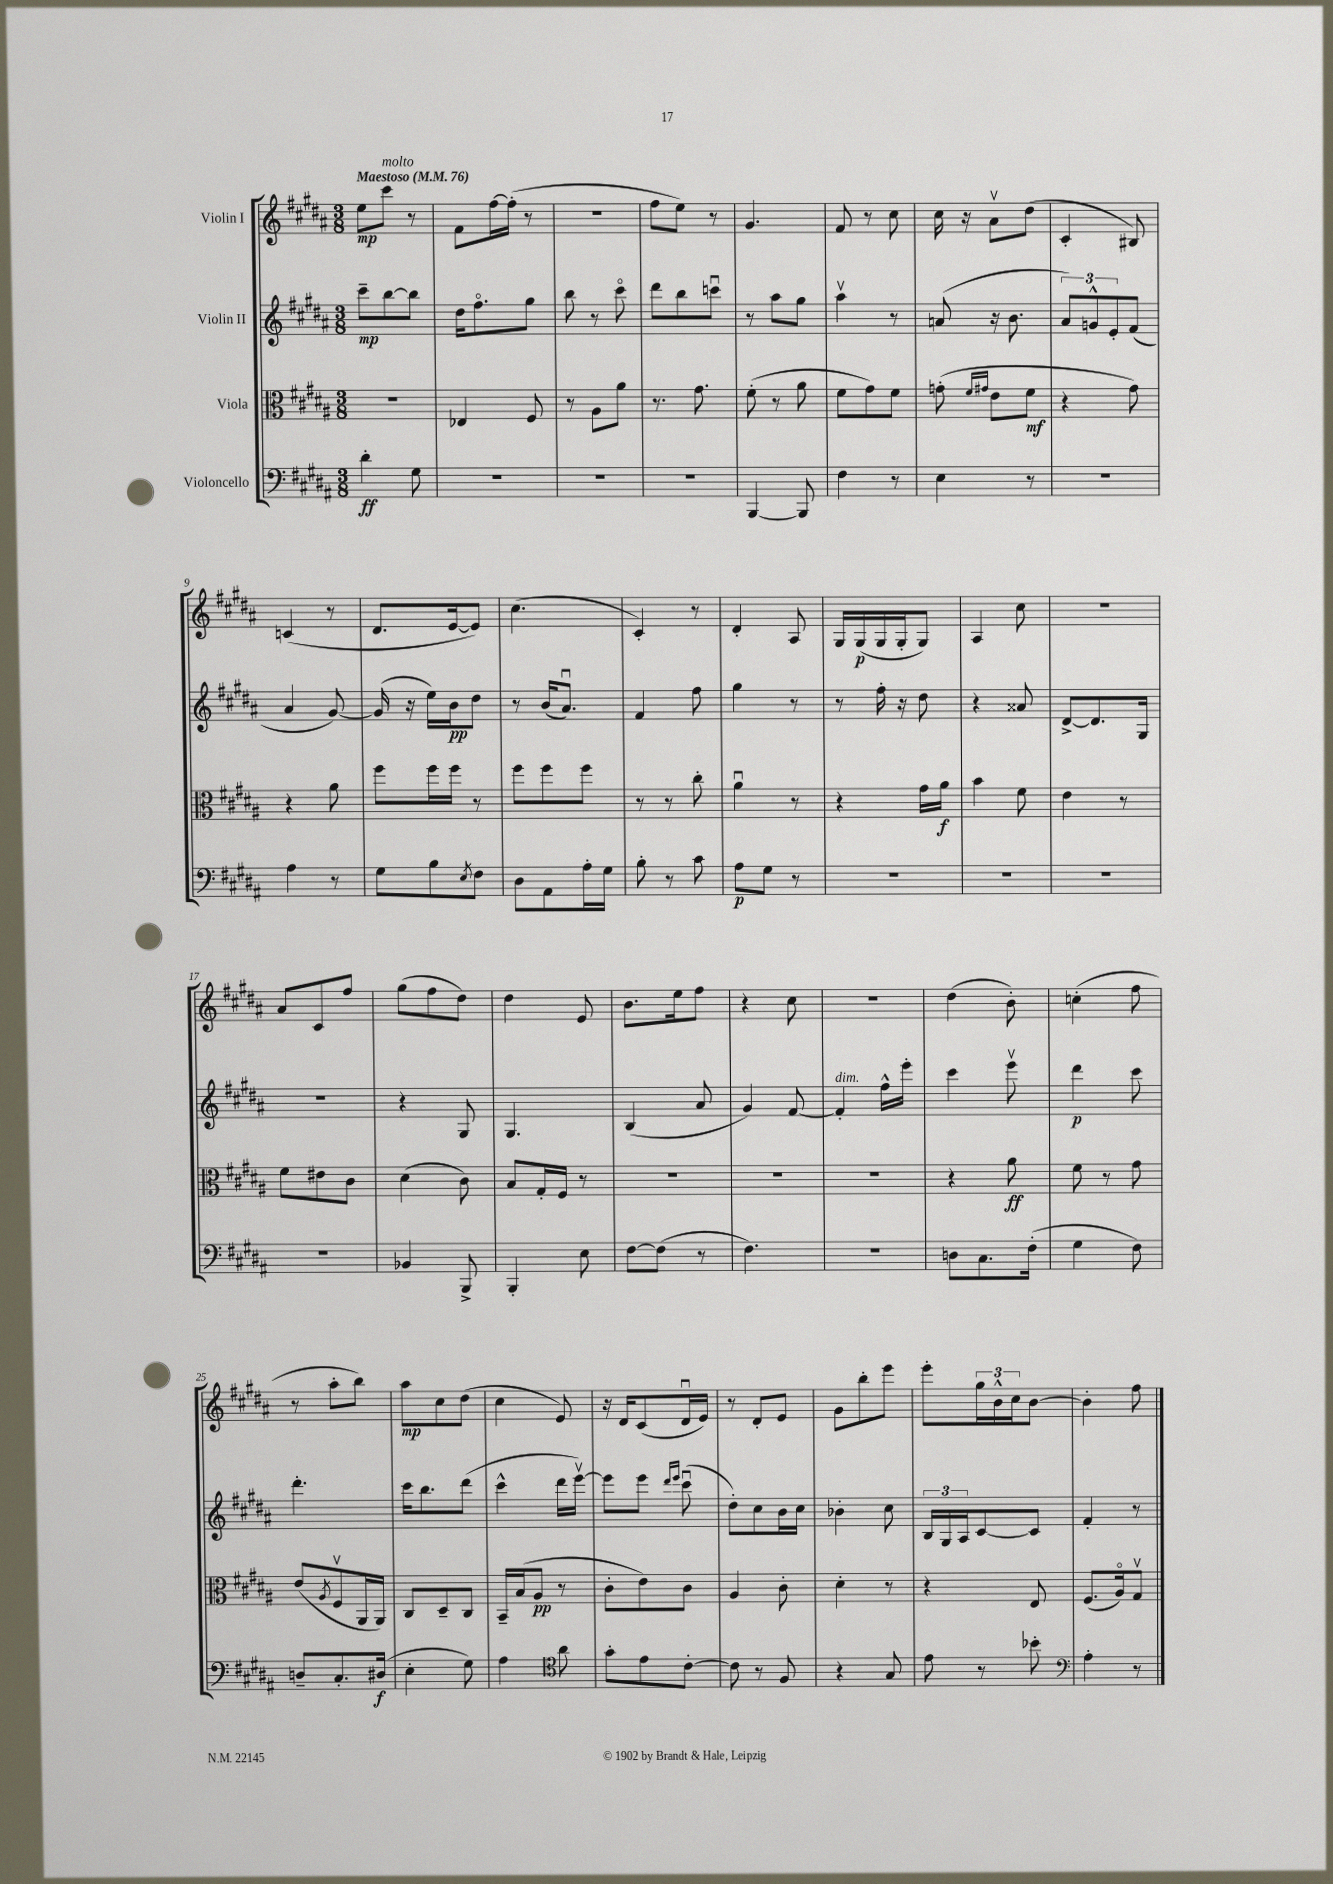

**kern	**dynam	**kern	**dynam	**kern	**dynam	**kern	**dynam
*part4	*part4	*part3	*part3	*part2	*part2	*part1	*part1
*staff4	*staff4	*staff3	*staff3	*staff2	*staff2	*staff1	*staff1
*I"Violoncello	*	*I"Viola	*	*I"Violin II	*	*I"Violin I	*
*clefF4	*	*clefC3	*	*clefG2	*	*clefG2	*
*k[f#c#g#d#a#]	*	*k[f#c#g#d#a#]	*	*k[f#c#g#d#a#]	*	*k[f#c#g#d#a#]	*
*M3/8	*	*M3/8	*	*M3/8	*	*M3/8	*
*MM76	*	*MM76	*	*MM76	*	*MM76	*
=1	=1	=1	=1	=1	=1	=1	=1
!	!	!	!	!	!	!LO:TX:a:B:t=Maestoso	!
4d#'\	ff	4.r	.	8ccc#~\L	mp	8ee\L	mp
!	!	!	!	!	!	!LO:TX:a:i:t=molto	!
.	.	.	.	[8bb\	.	8ccc#\J	.
8G#\	.	.	.	8bb\J]	.	8r	.
=2	=2	=2	=2	=2	=2	=2	=2
4.r	.	4E-X/	.	16dd#\KL	.	8f#\L	.
.	.	.	.	8.ff#\	.	.	.
.	.	.	.	.	.	[16ff#\L	.
.	.	.	.	.	.	(16ff#'\JJ]	.
.	.	8F#/	.	8gg#\J	.	8r	.
=3	=3	=3	=3	=3	=3	=3	=3
4.r	.	8r	.	8bb\	.	4.r	.
.	.	8A#\L	.	8r	.	.	.
.	.	8a#\J	.	8ccc#\	.	.	.
=4	=4	=4	=4	=4	=4	=4	=4
4.r	.	8.r	.	8ddd#\L	.	8ff#\L	.
.	.	.	.	8bb\	.	8ee\J)	.
.	.	8.g#\	.	.	.	.	.
.	.	.	.	8cccnu\J	.	8r	.
=5	=5	=5	=5	=5	=5	=5	=5
[4BBB/	.	(8f#'\	.	8r	.	4.g#/	.
.	.	8r	.	8aa#\L	.	.	.
8BBB/]	.	8a#\	.	8gg#\J	.	.	.
=6	=6	=6	=6	=6	=6	=6	=6
4F#\	.	8f#\L	.	4aa#v\	.	8f#/	.
.	.	8g#\)	.	.	.	8r	.
8r	.	8f#\J	.	8r	.	8cc#\	.
=7	=7	=7	=7	=7	=7	=7	=7
4E\	.	(8gn'\	.	(8an/	.	16cc#\	.
.	.	.	.	.	.	16r	.
.	.	16qqf#/LL	.	.	.	.	.
.	.	16qqg#X/JJ	.	.	.	.	.
.	.	8e\L	.	16r	.	8a#v\L	.
.	.	.	.	8.b\	.	.	.
8r	.	8f#\J	mf	.	.	(8dd#\J	.
=8	=8	=8	=8	=8	=8	=8	=8
4.r	.	4r	.	12a#/L)	.	4c#'/	.
.	.	.	.	12gn^^/	.	.	.
.	.	.	.	12e'/	.	.	.
.	.	8g#\)	.	(8f#/J	.	8B#X/)	.
!!LO:LB:g=z
=9	=9	=9	=9	=9	=9	=9	=9
4A#\	.	4r	.	4a#/	.	(4cn/	.
8r	.	8a#\	.	[8g#/)	.	8r	.
=10	=10	=10	=10	=10	=10	=10	=10
8G#\L	.	8ff#\L	.	(16g#/]	.	8.d#/L	.
.	.	.	.	16r	.	.	.
8B\	.	16ff#\L	.	16ee\LL)	.	.	.
.	.	16ff#\JJ	.	16b\J	pp	[16e/k	.
8qE/	.	.	.	.	.	.	.
8F#\J	.	8r	.	8dd#\J	.	8e/J])	.
=11	=11	=11	=11	=11	=11	=11	=11
8D#\L	.	8ff#\L	.	8r	.	(4.cc#\	.
8AA#\	.	8ff#\	.	(16b/KL	.	.	.
.	.	.	.	8.a#u/J)	.	.	.
16A#'\L	.	8ff#\J	.	.	.	.	.
16G#\JJ	.	.	.	.	.	.	.
=12	=12	=12	=12	=12	=12	=12	=12
8B'\	.	8r	.	4f#/	.	4c#'/)	.
8r	.	8r	.	.	.	.	.
8c#\	.	8cc#'\	.	8ff#\	.	8r	.
=13	=13	=13	=13	=13	=13	=13	=13
8A#\L	p	4a#u\	.	4gg#\	.	4d#'/	.
8G#\J	.	.	.	.	.	.	.
8r	.	8r	.	8r	.	8A#/	.
=14	=14	=14	=14	=14	=14	=14	=14
4.r	.	4r	.	8r	.	16G#/LL	.
.	.	.	.	.	.	(16G#/	p
.	.	.	.	16ff#'\	.	16G#/	.
.	.	.	.	16r	.	16G#'/J	.
.	.	16g#\LL	.	8dd#\	.	8G#/J)	.
.	.	16a#\JJ	f	.	.	.	.
=15	=15	=15	=15	=15	=15	=15	=15
4.r	.	4b\	.	4r	.	4A#/	.
.	.	8f#\	.	8a##X/	.	8cc#\	.
=16	=16	=16	=16	=16	=16	=16	=16
4.r	.	4e\	.	[8d#^/L	.	4.r	.
.	.	.	.	8.d#/]	.	.	.
.	.	8r	.	.	.	.	.
.	.	.	.	16G#/Jk	.	.	.
!!LO:LB:g=z
=17	=17	=17	=17	=17	=17	=17	=17
4.r	.	8f#\L	.	4.r	.	8a#/L	.
.	.	8e#X\	.	.	.	8c#/	.
.	.	8c#\J	.	.	.	8ff#/J	.
=18	=18	=18	=18	=18	=18	=18	=18
4BB-X/	.	(4d#\	.	4r	.	(8gg#\L	.
.	.	.	.	.	.	8ff#\	.
8BBB^/	.	8c#\)	.	8G#/	.	8dd#\J)	.
=19	=19	=19	=19	=19	=19	=19	=19
4BBB'/	.	8B/L	.	4.G#/	.	4dd#\	.
.	.	16G#'/L	.	.	.	.	.
.	.	16F#/JJ	.	.	.	.	.
8E\	.	8r	.	.	.	8e/	.
=20	=20	=20	=20	=20	=20	=20	=20
[8F#\L	.	4.r	.	(4B/	.	8.b\L	.
(8F#\J]	.	.	.	.	.	.	.
.	.	.	.	.	.	16ee\k	.
8r	.	.	.	8a#/	.	8ff#\J	.
=21	=21	=21	=21	=21	=21	=21	=21
4.F#\)	.	4.r	.	4g#/)	.	4r	.
.	.	.	.	[8f#/	.	8cc#\	.
=22	=22	=22	=22	=22	=22	=22	=22
!	!	!	!	!LO:TX:a:i:t=dim.	!	!	!
4.r	.	4.r	.	4f#'/]	.	4.r	.
.	.	.	.	16ff#^^\LL	.	.	.
.	.	.	.	16eee'\JJ	.	.	.
=23	=23	=23	=23	=23	=23	=23	=23
8Dn\L	.	4r	.	4ccc#\	.	(4dd#\	.
8.C#\	.	.	.	.	.	.	.
.	.	8a#\	ff	8eeev\	.	8b'\)	.
(16F#'\Jk	.	.	.	.	.	.	.
=24	=24	=24	=24	=24	=24	=24	=24
4G#\	.	8f#\	.	4ddd#\	p	(4ccn'\	.
.	.	8r	.	.	.	.	.
8F#\)	.	8g#\	.	8ccc#\	.	8ff#\	.
!!LO:LB:g=z
=25	=25	=25	=25	=25	=25	=25	=25
8Dn~/L	.	(8e/L	.	4.ddd#'\	.	8r	.
.	.	8qA#/	.	.	.	.	.
8.C#'/	.	8F#v/	.	.	.	8aa#'\L	.
.	.	16AA#/L	.	.	.	8bb\J)	.
(16D#X/Jk	f	16AA#/JJ)	.	.	.	.	.
=26	=26	=26	=26	=26	=26	=26	=26
4E'\	.	8C#/L	.	16ccc#\KL	.	8aa#\L	mp
.	.	.	.	8.bb\	.	.	.
.	.	8D#~/	.	.	.	8cc#\	.
8G#\)	.	8C#/J	.	(8ddd#\J	.	(8dd#\J	.
=27	=27	=27	=27	=27	=27	=27	=27
4A#\	.	16BB~/LL	.	4ccc#^^\	.	4cc#\	.
.	.	(16B/J	.	.	.	.	.
.	.	8A#/J	pp	.	.	.	.
*clefC4	*	*	*	*	*	*	*
8a#\	.	8r	.	16ddd#\LL	.	8e/)	.
.	.	.	.	[16eeev\JJ)	.	.	.
=28	=28	=28	=28	=28	=28	=28	=28
8g#'\L	.	8c#'\L	.	8eee\L]	.	16r	.
.	.	.	.	.	.	16d#/KL	.
8e\	.	8e\)	.	8eee\J	.	(8c#/	.
.	.	.	.	16qqddd#/LL	.	.	.
.	.	.	.	16qqeee/JJ	.	.	.
[8c#'\J	.	8c#\J	.	(8ccc#u\	.	16d#u/L	.
.	.	.	.	.	.	16e/JJ)	.
=29	=29	=29	=29	=29	=29	=29	=29
8c#\]	.	4A#/	.	8dd#'\L)	.	8r	.
8r	.	.	.	8cc#\	.	8d#'/L	.
8F#/	.	8c#'\	.	16b\L	.	8e/J	.
.	.	.	.	16cc#\JJ	.	.	.
=30	=30	=30	=30	=30	=30	=30	=30
4r	.	4d#'\	.	4b-X'\	.	8g#\L	.
.	.	.	.	.	.	8bb'\	.
8G#/	.	8r	.	8cc#\	.	8eee\J	.
=31	=31	=31	=31	=31	=31	=31	=31
8e\	.	4r	.	24B/LL	.	8eee'\L	.
.	.	.	.	24G#/	.	.	.
.	.	.	.	24A#/J	.	.	.
8r	.	.	.	[8c#/	.	24gg#\L	.
.	.	.	.	.	.	24b^^\	.
.	.	.	.	.	.	24cc#\J	.
8b-X'\	.	8E/	.	8c#/J]	.	[8b\J	.
=32	=32	=32	=32	=32	=32	=32	=32
*clefF4	*	*	*	*	*	*	*
4A#'\	.	(8.F#/L	.	4f#'/	.	4b'\]	.
.	.	16A#/k)	.	.	.	.	.
8r	.	8G#v/J	.	8r	.	8ff#\	.
==	==	==	==	==	==	==	==
*-	*-	*-	*-	*-	*-	*-	*-
